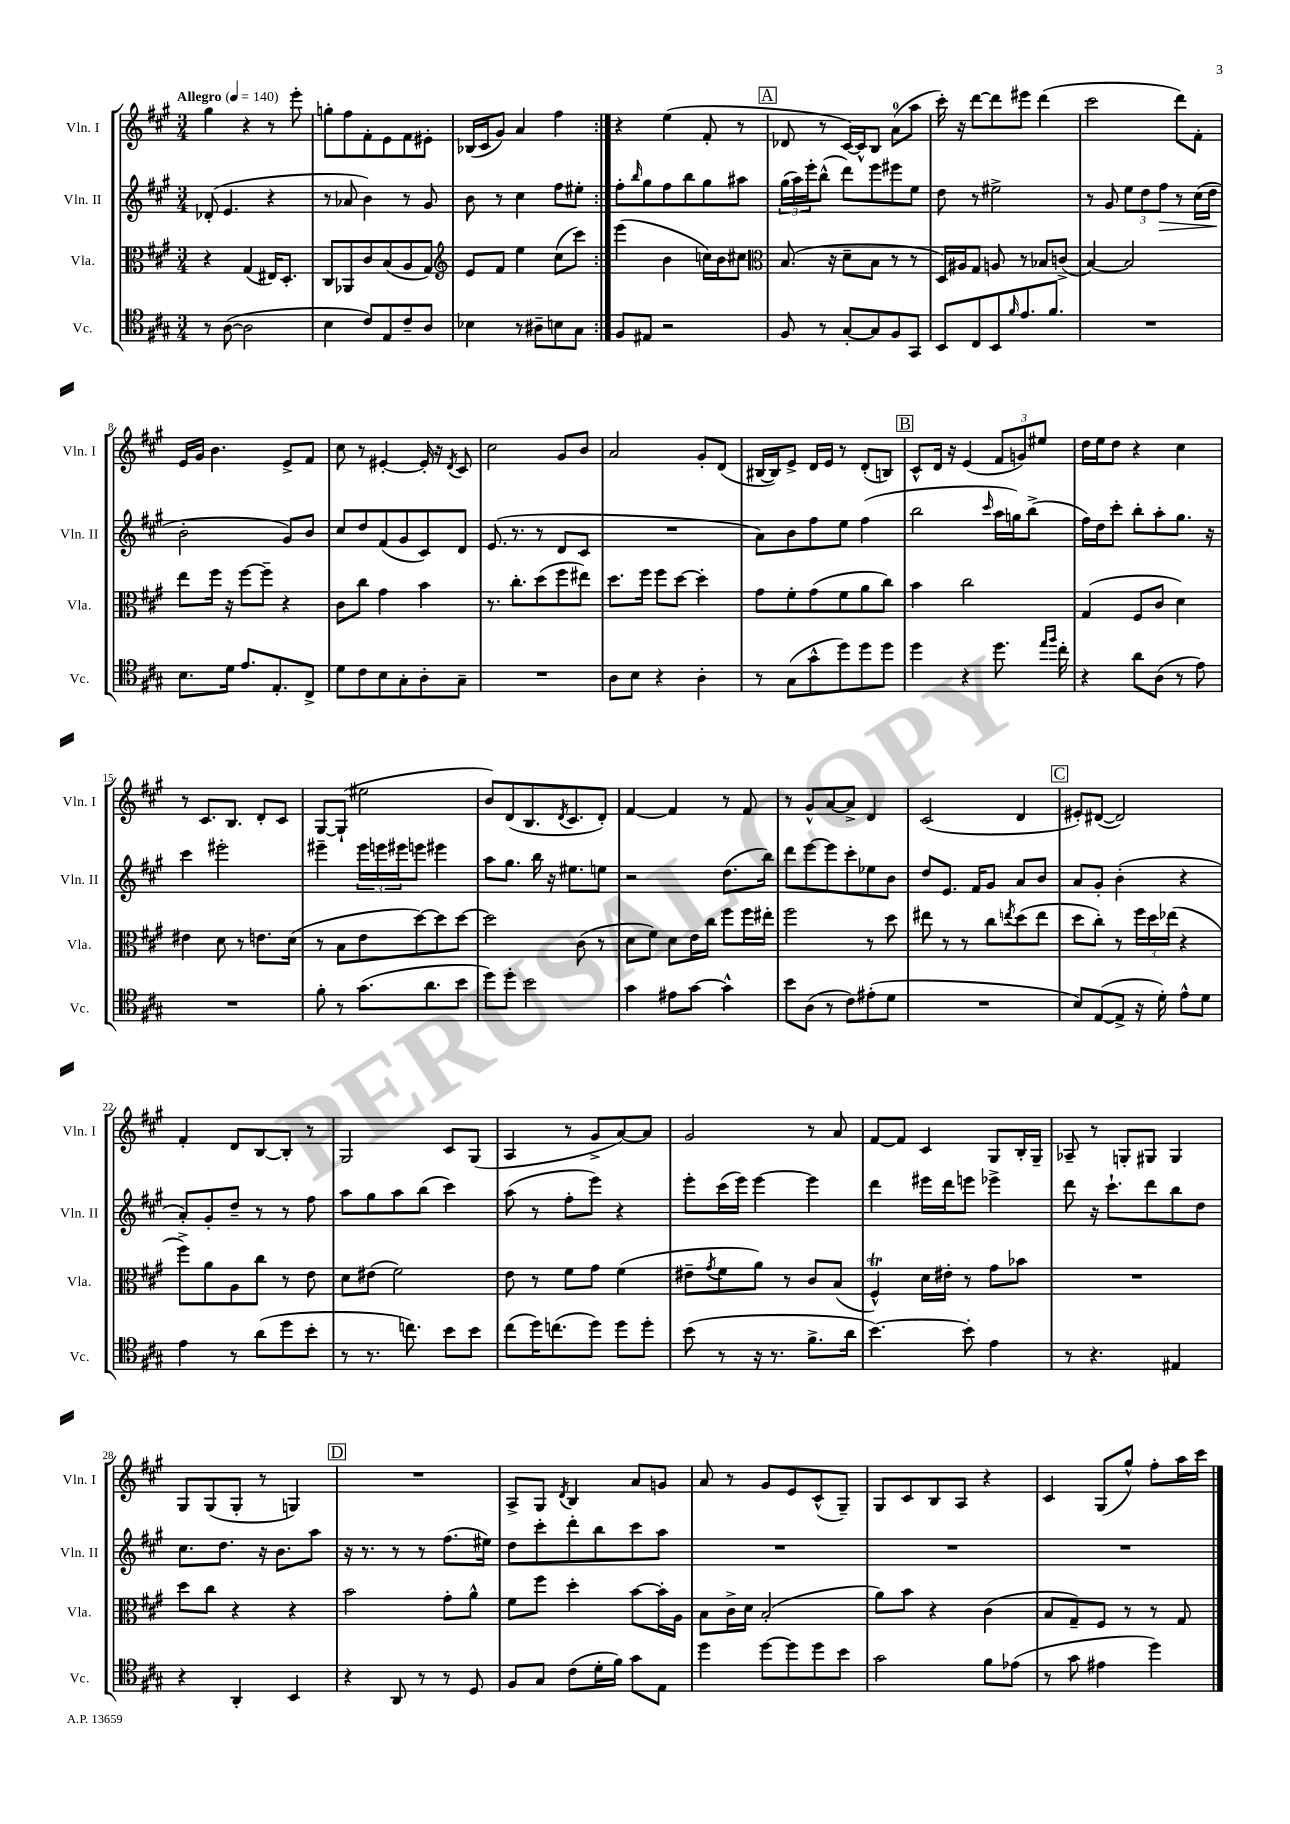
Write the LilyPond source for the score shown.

<<
\new StaffGroup <<
\new Staff = "s0" \with { instrumentName = "Vln. I" shortInstrumentName = "Vln. I" } {
    \clef treble \key a \major \numericTimeSignature \time 3/4 \tempo "Allegro" 4 = 140
    \repeat volta 2 { gis''4 r4 r8 e'''8-. |
    g''8-. fis''8 fis'8-. e'8 fis'8 eis'8-. |
    bes16( cis'16 gis'8) a'4 fis''4 | }
    r4 e''4( fis'8-. r8 |
    \mark \markup { \box "A" } des'8 r8 cis'16~) cis'16-^ b8 a'8-0( a''8 |
    cis'''16-.) r16 d'''8~ d'''8 eis'''8 d'''4( |
    cis'''2 d'''8) fis'8-. |
    e'16 gis'16 b'4. e'8-> fis'8 |
    cis''8 r8 eis'4~-. eis'16-. r16 \acciaccatura { d'8 } cis'8 |
    cis''2 gis'8 b'8 |
    a'2 gis'8-. d'8( |
    bis16~ bis16) e'8-> d'16 e'16 r8 d'8-.( b8) |
    \mark \markup { \box "B" } cis'8-^ d'16 r16 e'4( \tuplet 3/2 { fis'8 g'8) eis''8 } |
    d''16 e''16 d''8 r4 cis''4 |
    r8 cis'8. b8. d'8-. cis'8 |
    gis8~ gis8-!( eis''2 |
    b'8) d'8( b8. \acciaccatura { d'8 } cis'8. d'8-.) |
    fis'4~ fis'4 r8 fis'8 |
    r8 gis'8-^ a'8~ a'8-> d'4 |
    cis'2( d'4 |
    \mark \markup { \box "C" } eis'8-.) dis'8~( dis'2) |
    fis'4-. d'8 b8~ b8-. r8 |
    gis2 cis'8 gis8( |
    a4 r8 gis'8-> a'8~) a'8 |
    gis'2 r8 a'8 |
    fis'8~ fis'8 cis'4 gis8 b16-. gis16-- |
    aes8-- r8 g8-. gis8 gis4 |
    gis8 gis8( gis8-. r8 g4) |
    \mark \markup { \box "D" } R2. |
    a8-> gis8 \acciaccatura { d'8 } b4 a'8 g'8 |
    a'8 r8 gis'8 e'8 cis'8-^( gis8--) |
    gis8 cis'8 b8 a8 r4 |
    cis'4 gis8( gis''8-^) fis''8-. a''16 cis'''16 \bar "|." |
}
\new Staff = "s1" \with { instrumentName = "Vln. II" shortInstrumentName = "Vln. II" } {
    \clef treble \key a \major \numericTimeSignature \time 3/4
    \repeat volta 2 { des'8-.( e'4. r4 |
    r8 aes'8 b'4) r8 gis'8 |
    b'8 r8 cis''4 fis''8 eis''8-. | }
    fis''8-. \grace { b''16 } gis''8 fis''8 b''8 gis''8 ais''8 |
    \mark \markup { \box "A" } \tuplet 3/2 { gis''16( a''16) e'''16-. } b''8-^( d'''8) e'''8 eis'''8 e''8 |
    d''8 r8 eis''2-> |
    r8 gis'8 \tuplet 3/2 { e''8 d''8 fis''8\> } r8 cis''16( d''16 |
    b'2-.\! gis'8) b'8 |
    cis''8 d''8 fis'8( gis'8 cis'8) d'8 |
    e'8.( r8. r8 d'8 cis'8 |
    R2. |
    a'8) b'8 fis''8 e''8 fis''4( |
    \mark \markup { \box "B" } b''2 \grace { cis'''16 } a''16 g''16) b''8->( |
    fis''16) d''16 cis'''8-. b''8-. a''8-. gis''8. r16 |
    cis'''4 eis'''2-. |
    eis'''4-- \tuplet 3/2 { eis'''16 e'''16 eis'''16 } e'''8 eis'''4 |
    a''8 gis''8. b''16 r16 eis''8. e''8 |
    r2 d''8.( b''16) |
    d'''8 e'''8~ e'''8 cis'''8-. ees''8 b'8 |
    d''8 e'8. fis'16 gis'8 a'8 b'8 |
    \mark \markup { \box "C" } a'8 gis'8-. b'4-.( r4 |
    a'8-.) gis'8-. d''8-- r8 r8 fis''8 |
    a''8 gis''8 a''8 b''8( cis'''4) |
    a''8( r8 fis''8-. e'''8) r4 |
    e'''8-. cis'''16( e'''16) e'''4~ e'''4 |
    d'''4 eis'''16 d'''16 e'''8 ees'''4-> |
    d'''8 r16 cis'''8.-! d'''8 b''8 d''8 |
    cis''8. d''8. r16 b'8. a''8 |
    \mark \markup { \box "D" } r16 r8. r8 r8 fis''8.( eis''16) |
    d''8 cis'''8-. d'''8-. b''8 cis'''8 a''8 |
    R2. |
    R2. |
    R2. \bar "|." |
}
\new Staff = "s2" \with { instrumentName = "Vla." shortInstrumentName = "Vla." } {
    \clef alto \key a \major \numericTimeSignature \time 3/4
    \repeat volta 2 { r4 gis4( eis16) d8.-. |
    cis8 aes,8 cis'8 b8( a8 gis8) |
    \clef treble e'8 fis'8 e''4 cis''8( cis'''8) | }
    e'''4( b'4 c''16) b'16 cis''8 |
    \mark \markup { \box "A" } \clef alto b8.( r16 d'8-- b8 r8 r8 |
    d16) ais16 gis8 a8 r8 bes8 c'8->( |
    b4~) b2 |
    e''8 fis''16 r16 fis''8~ fis''8-- r4 |
    cis'8 cis''8 gis'4 b'4 |
    r8. cis''8.-. d''8( fis''8 eis''8) |
    d''8. fis''16 fis''8 d''8~ d''4-. |
    gis'8 fis'8-. gis'8( fis'8 a'8 cis''8) |
    \mark \markup { \box "B" } b'4 cis''2 |
    gis4( fis8 cis'8 d'4) |
    eis'4 d'8 r8 e'8. d'16( |
    r8 b8 e'8 d''8~) d''8 d''8~ |
    d''2 cis'8( r8 |
    d'8 fis'8) d'8 e'16 cis''16 fis''8 fis''16 eis''16-. |
    fis''2 r8 d''8 |
    eis''8 r8 r8 cis''8 \acciaccatura { e''8 } d''8( e''8 |
    \mark \markup { \box "C" } d''8 cis''8-.) r8 \tuplet 3/2 { fis''16 d''16 ees''16( } r4 |
    fis''8->) a'8 a8 cis''8 r8 e'8 |
    d'8 eis'8( fis'2) |
    e'8 r8 fis'8 gis'8 fis'4( |
    eis'8-- \acciaccatura { gis'8 } fis'8 a'8) r8 cis'8 b8( |
    fis4-^\trill) d'16 eis'16-. r8 gis'8 bes'8 |
    R2. |
    d''8 cis''8 r4 r4 |
    \mark \markup { \box "D" } b'2 gis'8-. a'8-^ |
    fis'8 fis''8 d''4-. b'8~ b'16-. a16 |
    b8 cis'16-> d'16 b2-.( |
    a'8) b'8 r4 cis'4( |
    b8 gis8--) fis8 r8 r8 gis8 \bar "|." |
}
\new Staff = "s3" \with { instrumentName = "Vc." shortInstrumentName = "Vc." } {
    \clef tenor \key a \major \numericTimeSignature \time 3/4
    \repeat volta 2 { r8 a8~( a2 |
    b4 cis'8) e8 cis'8-- a8 |
    bes4 r8 ais8-- b8 gis8 | }
    fis8 eis8 r2 |
    \mark \markup { \box "A" } fis8 r8 gis8~-. gis8 fis8 gis,8 |
    b,8 cis8 b,8 \grace { fis'16 } e'8. fis'8. |
    R2. |
    b8. d'16 e'8. e8.-. cis8-> |
    d'8 cis'8 b8 gis8-. a8-. gis8-- |
    R2. |
    a8 b8 r4 a4-. |
    r8 gis8( gis'8-^ d''8) d''8 d''8 |
    \mark \markup { \box "B" } d''4 r4 d''8. \grace { e''16 fis''16 } cis''16-. |
    r4 a'8 a8( r8 e'8) |
    R2. |
    fis'8-. r8 gis'8.( a'8. b'8 |
    d''8) d''8-. b'2 |
    gis'4 eis'8 gis'8~ gis'4-^ |
    b'8 a8( r8 cis'8) eis'8-.( d'8 |
    R2. |
    \mark \markup { \box "C" } b8) e8~( e8-> r16 d'16-.) e'8-^ d'8 |
    e'4 r8 a'8( d''8 b'8-. |
    r8 r8. c''8.) b'8 b'8 |
    cis''8( d''16) c''8.( d''8) d''8 d''8-. |
    b'8( r8 r16 r8. fis'8.-> a'16 |
    b'4.~) b'8-. e'4 |
    r8 r4. eis4 |
    r4 a,4-. b,4 |
    \mark \markup { \box "D" } r4 a,8 r8 r8 d8 |
    fis8 gis8 cis'8( d'16-. fis'16) gis'8 e8 |
    d''4 d''8~ d''8 d''8 b'8 |
    gis'2 fis'8 ees'8( |
    r8 gis'8 eis'4 d''4) \bar "|." |
}
>>
>>
